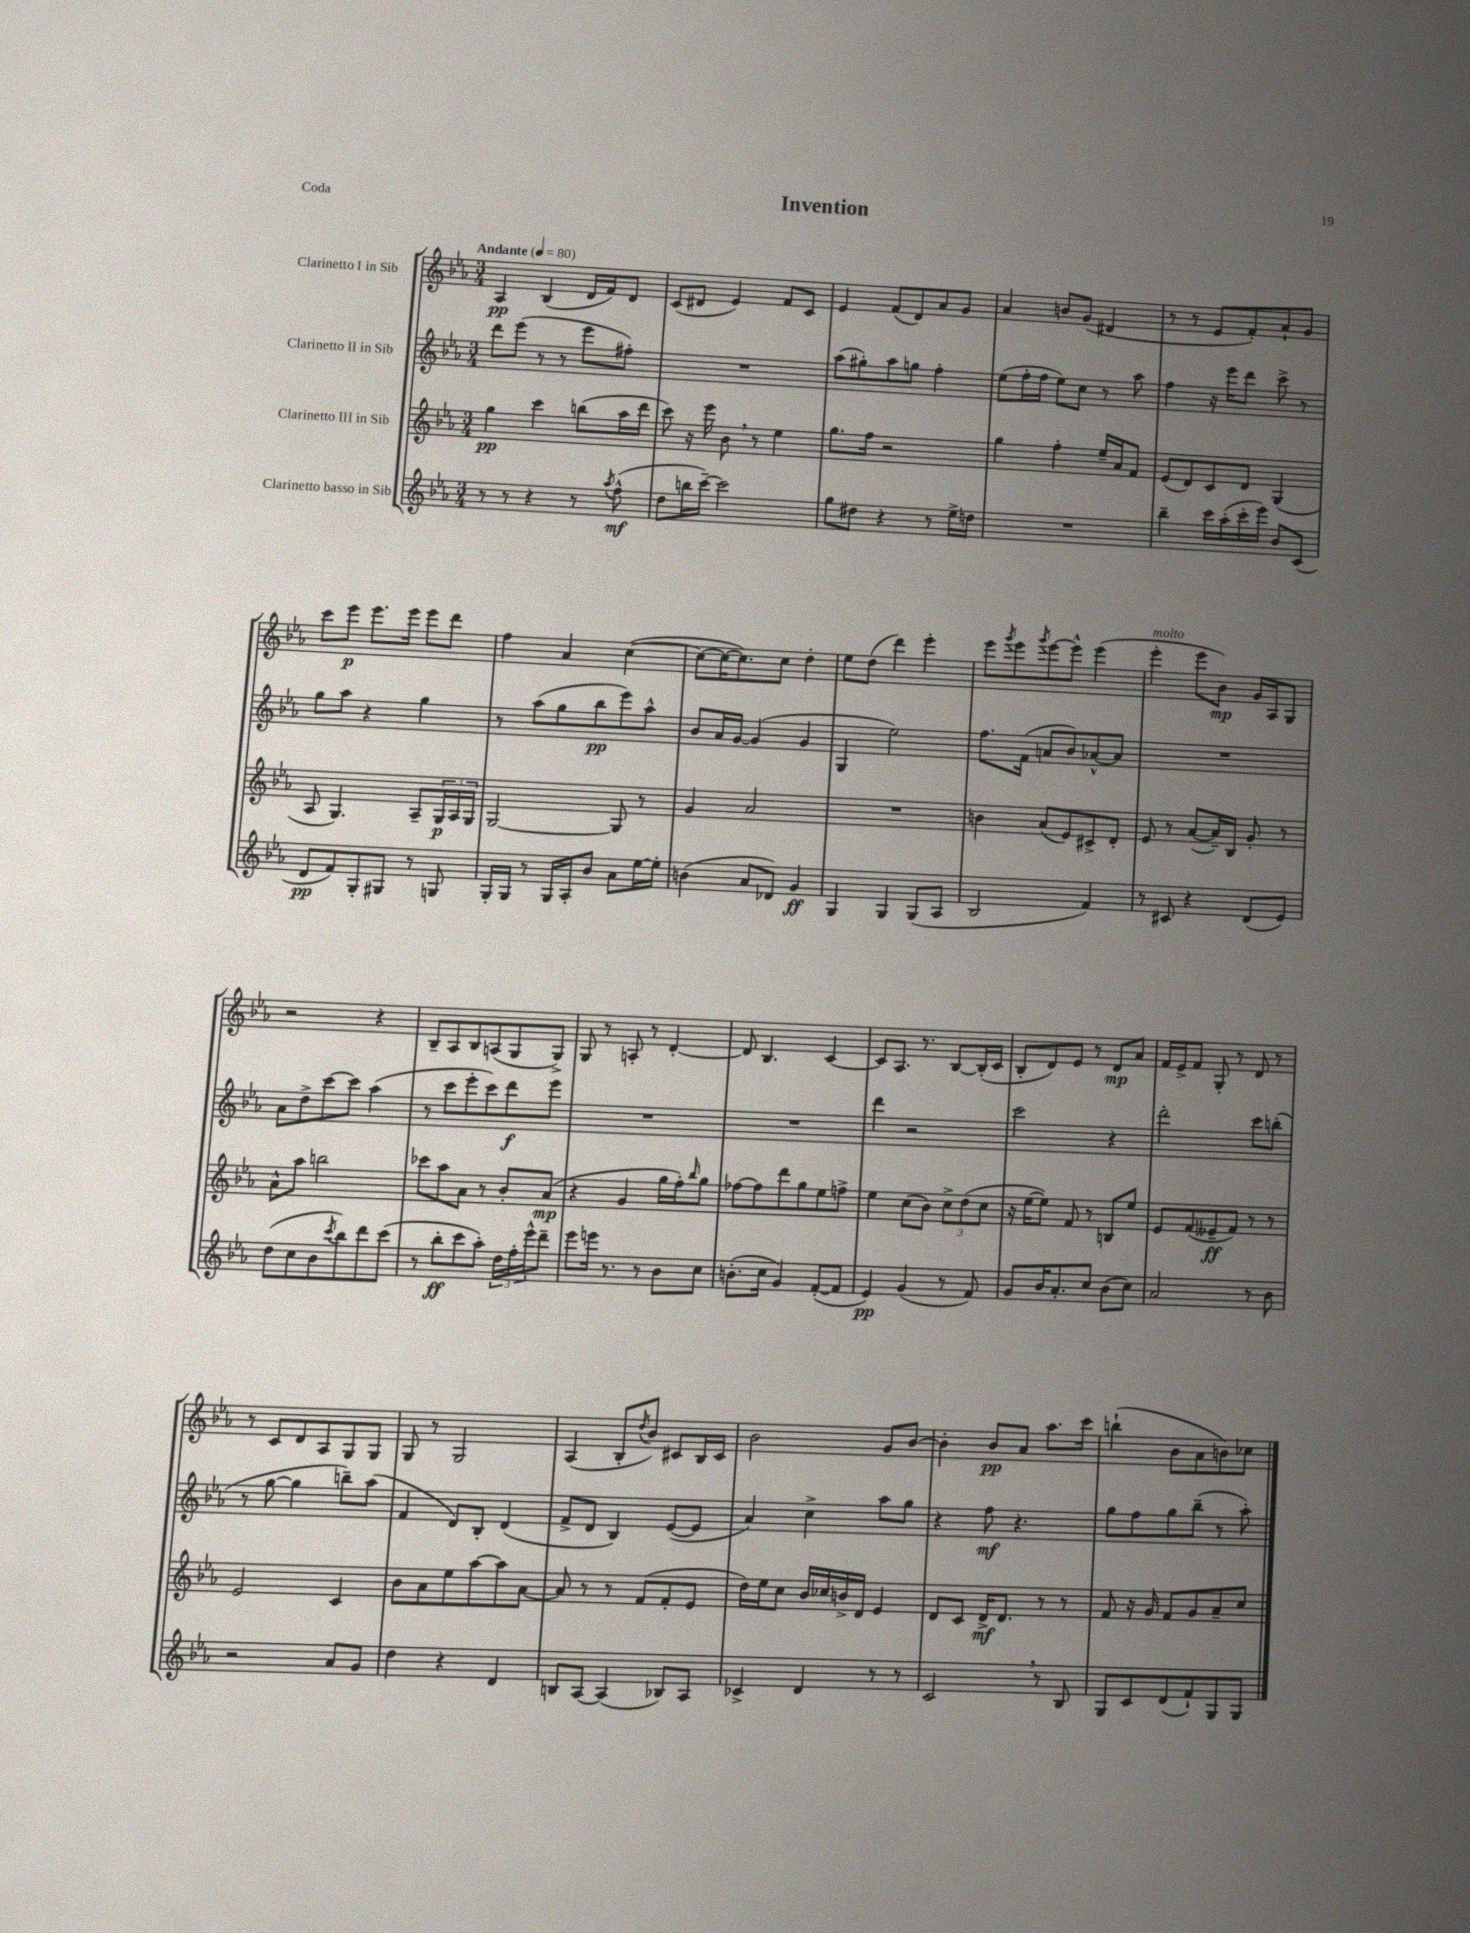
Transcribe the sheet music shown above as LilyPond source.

\header { title = "Invention" piece = "Coda" }
<<
\new StaffGroup <<
\new Staff = "s0" \with { instrumentName = "Clarinetto I in Sib" } {
    \clef treble \key ees \major \numericTimeSignature \time 3/4 \tempo "Andante" 4 = 80
    aes4\pp bes4( d'16 f'16) d'8 |
    c'8( dis'8 ees'4) f'8 c'8 |
    ees'4 f'8( d'8) aes'8 g'8 |
    aes'4 b'8 g'8( dis'4 |
    r8 r8 ees'8 f'8-.) aes'8-! g'8 |
    c'''8 ees'''8\p ees'''8. ees'''16 ees'''8 d'''8 |
    f''4 aes'4 c''4~( |
    c''8~ c''16~ c''8.) c''8 d''4-. |
    ees''8 d''8( d'''4) ees'''4-. |
    ees'''8 \acciaccatura { g'''8 } ees'''8 \acciaccatura { g'''8 } ees'''8~ ees'''8-^ ees'''4( |
    ees'''4-.^\markup { \italic "molto" } ees'''8 bes'8\mp) g'16 aes16 g8 |
    r2 r4 |
    bes8-- aes8 bes8 a8( g8 g8->) |
    g8 r8 a8-. r8 d'4~-. |
    d'8 bes4. c'4~ |
    c'8 aes8. r8. bes8~ bes16-.( c'16 |
    bes8-. d'8) ees'8 r8 d'8\mp aes'8 |
    f'16 ees'16-> f'8 g8-. r8 d'8 r8 |
    r8 c'8 d'8 aes8 g8 g8 |
    g8 r8 g2 |
    aes4( bes8-. \acciaccatura { d''8 } bes'8) cis'8 bes16 cis'16 |
    bes'2 g'8 bes'8~ |
    bes'4-. bes'8\pp aes'8 aes''8. c'''16 |
    b''4-!( bes'8 aes'8 b'8) ces''8 \bar "|." |
}
\new Staff = "s1" \with { instrumentName = "Clarinetto II in Sib" } {
    \clef treble \key ees \major \numericTimeSignature \time 3/4
    d'''8 ees'''8( r8 r8 ees'''8 fis''8-.) |
    R2. |
    aes''8( gis''8-.) aes''8 g''8 f''4-. |
    ees''8( f''16-. f''16 ees''8) c''8 r8 aes''8 |
    f''4 r16 ees'''16 d'''8 c'''8-> r8 |
    g''8 aes''8 r4 g''4 |
    r8 aes''8( g''8 bes''8\pp ees'''8) aes''8-^ |
    bes'8 aes'16 g'16~ g'4( g'4 |
    g4 ees''2) |
    f''8. f'16( a'8 bes'8) aes'8~-^ aes'8 |
    R2. |
    aes'8 d''8-> c'''8~ c'''8 aes''4( |
    r8 c'''8 ees'''8-. c'''8) d'''8\f ees'''8 |
    R2. |
    R2. |
    d'''4 r2 |
    c'''2 r4 |
    d'''2-. c'''8 b''8-.( |
    r8 g''8~ g''4 b''8--) aes''8( |
    f'4 d'8) bes8-. d'4( |
    f'8-> d'8 bes4) ees'8~( ees'8 |
    aes'4) c''4-> aes''8 g''8 |
    r4 f''8\mf r4. |
    g''8 f''8 g''8 bes''8--( r8 aes''8-.) \bar "|." |
}
\new Staff = "s2" \with { instrumentName = "Clarinetto III in Sib" } {
    \clef treble \key ees \major \numericTimeSignature \time 3/4
    g''4\pp c'''4 b''8( aes''16 d'''16 |
    c'''8) r16 ees'''16 bes'8 \breathe r8 ees''4 |
    g''8. f''16 r2 |
    g''4 f''4-. ees''16-- aes'16 f'8 |
    ees'8( d'8) c'8 d'8 g4( |
    aes8 g4.) aes8-- \tuplet 3/2 { g16\p aes16 g16 } |
    g2~ g8 r8 |
    g'4 aes'2 |
    R2. |
    b'4 aes'8( ees'8) cis'8-> d'8-. |
    ees'8 r8 aes'8~( aes'16--) bes16 g'8-. r8 |
    aes'8-^ aes''8 b''2 |
    ces'''8 aes''8 aes'8 r8 bes'8-. aes'8\mp( |
    r4 g'4 g''16 f''16-.) \grace { bes''16 } g''8 |
    fes''8~ fes''8 d'''8 g''8 ees''8 f''8-> |
    ees''4 c''8( bes'8) \tuplet 3/2 { c''8-> d''8( c''8 } |
    r16 ees''16~ ees''8) f'8 r8 b8 ees''8 |
    ees'8 f'8( eeses'8--\ff f'8) r8 r8 |
    ees'2 c'4 |
    bes'8 aes'8 ees''8 aes''8~ aes''8 aes'8~ |
    aes'8 r8 r8 f'8( f'8-. ees'8 |
    d''16) ees''16 c''8 bes'16 ces''16 b'16-> d'16 ees'4 |
    d'8 c'8 d'16->\mf d'8. r8 r8 |
    f'8 r16 g'16 f'8 g'8 aes'8-- c''8 \bar "|." |
}
\new Staff = "s3" \with { instrumentName = "Clarinetto basso in Sib" } {
    \clef treble \key ees \major \numericTimeSignature \time 3/4
    r8 r8 r4 r8 \acciaccatura { aes''8 } f''8-^\mf( |
    d''8 b''16 c'''16~--) c'''2 |
    g''8 dis''8 r4 r8 ees''16-> d''16 |
    R2. |
    bes''4-- c'''16 aes''16-.( c'''16-. ees'''16) bes'8 c'8( |
    d'8\pp f'8) g8-. gis8 r8 g8 |
    g16-. g16 r8 g16 aes16-. bes'8 aes'8 ees''16~ ees''16-. |
    b'4( aes'8 des'8) g'4\ff |
    g4 g4 g8( aes8 |
    bes2 f'4) |
    r8 cis'8 r4 d'8( ees'8) |
    d''8( c''8 bes'8 \acciaccatura { c'''8 } bes''8) d'''8 c'''8( |
    r8 bes''8-.\ff c'''8 aes''8-.) \tuplet 3/2 { d''16 f''16-. ees'''16-^ } d'''8-- |
    ees'''8 e'''16 r8. r8 bes'8 c''8 |
    b'8.-.( c''16 g'4) f'8~-.( f'8 |
    ees'4\pp) g'4( r8 f'8) |
    g'8 bes'16 aes'8.-. c''8 bes'8( c''8) |
    aes'2 r8 bes'8 |
    r2 aes'8 g'8 |
    d''4 r4 d'4 |
    b8 aes8~ aes4( bes8) aes8 |
    ces'4-> d'4 r8 r8 |
    c'2 \breathe r8 bes8 |
    g8 c'8 d'8( f'8-!) g8 g8 \bar "|." |
}
>>
>>
\layout { \context { \Score \remove "Bar_number_engraver" } }
